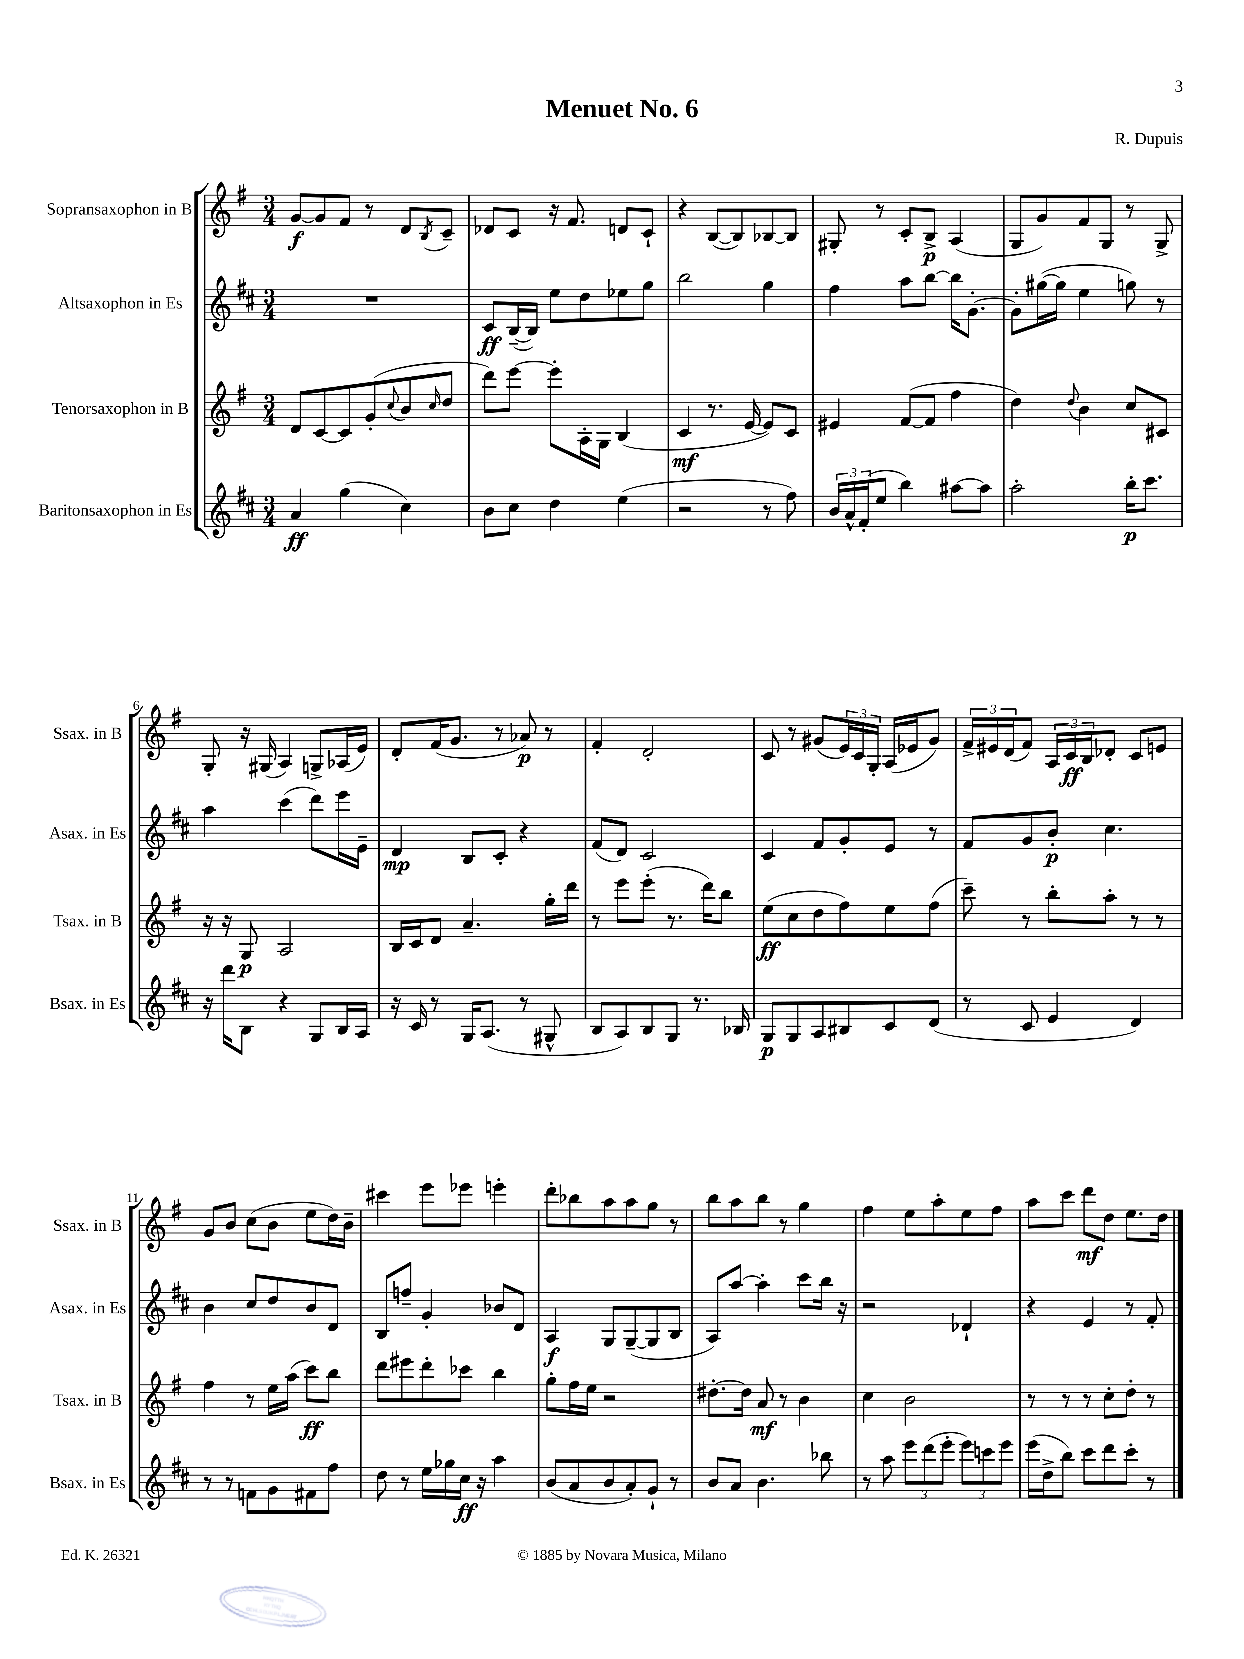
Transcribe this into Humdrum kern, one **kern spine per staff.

**kern	**kern	**kern	**kern
*staff4	*staff3	*staff2	*staff1
*clefG2	*clefG2	*clefG2	*clefG2
*k[f#c#]	*k[f#]	*k[f#c#]	*k[f#]
*M3/4	*M3/4	*M3/4	*M3/4
4a	8d	2.r	[8g
.	[8c	.	8g]
(4gg	8c]	.	8f#
.	(8g'	.	8r
.	8qqcc	.	.
4cc#)	8b	.	8d
.	16qqcc	.	8qB
.	8dd	.	8c~
=	=	=	=
8b	8ddd)	8c#	8d-
8cc#	[8eee	([16B~	8c
.	.	16B])	.
4dd	8eee']	8ee	16r
.	.	.	8.f#
.	16A'	8dd	.
.	16G	.	.
(4ee	(4B	8ee-	8d
.	.	8gg	8c`
=	=	=	=
2r	4c	2bb	4r
.	8.r	.	([8B
.	.	.	8B])
.	[16e	.	.
8r	8e])	4gg	[8B-
8ff#)	8c	.	8B-]
=	=	=	=
24b	4e#	4ff#	8G#'
24a^^	.	.	.
(24f#'	.	.	.
8ee	.	.	8r
4bb)	([8f#	8aa	8c'
.	8f#]	[8bb	8B^
[8aa#	4ff#	16bb]	(4A
.	.	[8.g'	.
8aa#]	.	.	.
=	=	=	=
2aa'	4dd)	8g']	8G
.	.	([16gg#	8g)
.	.	16gg#]	.
.	8qqdd	.	.
.	4b	4ee	8f#
.	.	.	8G
16bb'	8cc	8gg)	8r
8.ccc#	.	.	.
.	8c#	8r	8G^
=	=	=	=
16r	16r	4aa	8G'
16ddd	16r	.	.
8B	8G	.	16r
.	.	.	(16G#
4r	2A	(4ccc#	4A)
8G	.	8ddd)	8G^
16B	.	16eee	(16A-
16A	.	16e~	16e)
=	=	=	=
16r	16B	4d	8d'
16c#	16c	.	.
8r	8d	.	(16f#
.	.	.	8.g
16G	4.a~	8B	.
(8.A	.	.	.
.	.	8c#'	8r
8r	.	4r	8a-)
8G#^^	16gg'	.	8r
.	16ddd	.	.
=	=	=	=
8B	8r	(8f#	4f#'
8A)	8eee	8d)	.
8B	(8eee'	2c#	2d'
8G	8.r	.	.
8.r	.	.	.
.	16ddd)	.	.
.	8bb	.	.
16B-	.	.	.
=	=	=	=
8G	(8ee	4c#	8c
8G	8cc	.	8r
8A	8dd	8f#	(8g#
8B#	8ff#)	8g'	24e)
.	.	.	24c
.	.	.	24G'
8c#	8ee	8e	(16A
.	.	.	16e-
(8d	(8ff#	8r	8g#)
=	=	=	=
8r	8ccc~)	8f#	24f#^
.	.	.	24e#
.	.	.	(24d
8c#	8r	8g	8f#)
4e	8bb'	8b'	24A
.	.	.	24c
.	.	.	24B
.	8aa'	4.cc#	8d-'
4d)	8r	.	8c
.	8r	.	8e
=	=	=	=
8r	4ff#	4b	8g
8r	.	.	8b
8f	8r	8cc#	(8cc
8g	16ee	8dd	8b
.	(16aa	.	.
8f#	8ccc)	8b	8ee
8ff#	8bb	8d	16dd)
.	.	.	16b~
=	=	=	=
8dd	8ddd	8B	4ccc#
8r	8eee#	8ff~	.
16ee	8ddd'	4g'	8eee
16gg-	.	.	.
16cc#	8ccc-	.	8eee-
16r	.	.	.
4aa	4bb	8b-	4eee'
.	.	8d	.
=	=	=	=
(8b	8gg'	4A	8ddd'
8a	16ff#	.	8bb-
.	16ee	.	.
8b	2r	8G	8aa
8a')	.	([8G~	8aa
8g`	.	8G]	8gg
8r	.	8B	8r
=	=	=	=
8b	[8.dd#'	8A)	8bb
8a	.	[8aa	8aa
.	16dd#]	.	.
4.b	8a	4aa']	8bb
.	8r	.	8r
.	4b	8ccc#	4gg
8bb-	.	16bb	.
.	.	16r	.
=	=	=	=
8r	4cc	2r	4ff#
8aa	.	.	.
12eee	2b	.	8ee
(12ddd	.	.	.
.	.	.	8aa'
12eee'	.	.	.
12eee)	.	4d-`	8ee
12ccc	.	.	.
.	.	.	8ff#
12eee	.	.	.
=	=	=	=
(16eee	8r	4r	8aa
16dd^	.	.	.
8bb)	8r	.	8ccc
8ccc#	8r	4e	8ddd
8ddd	8cc'	.	8dd
8ccc#'	8dd'	8r	8.ee
8r	8r	8f#'	.
.	.	.	16dd
==	==	==	==
*-	*-	*-	*-
